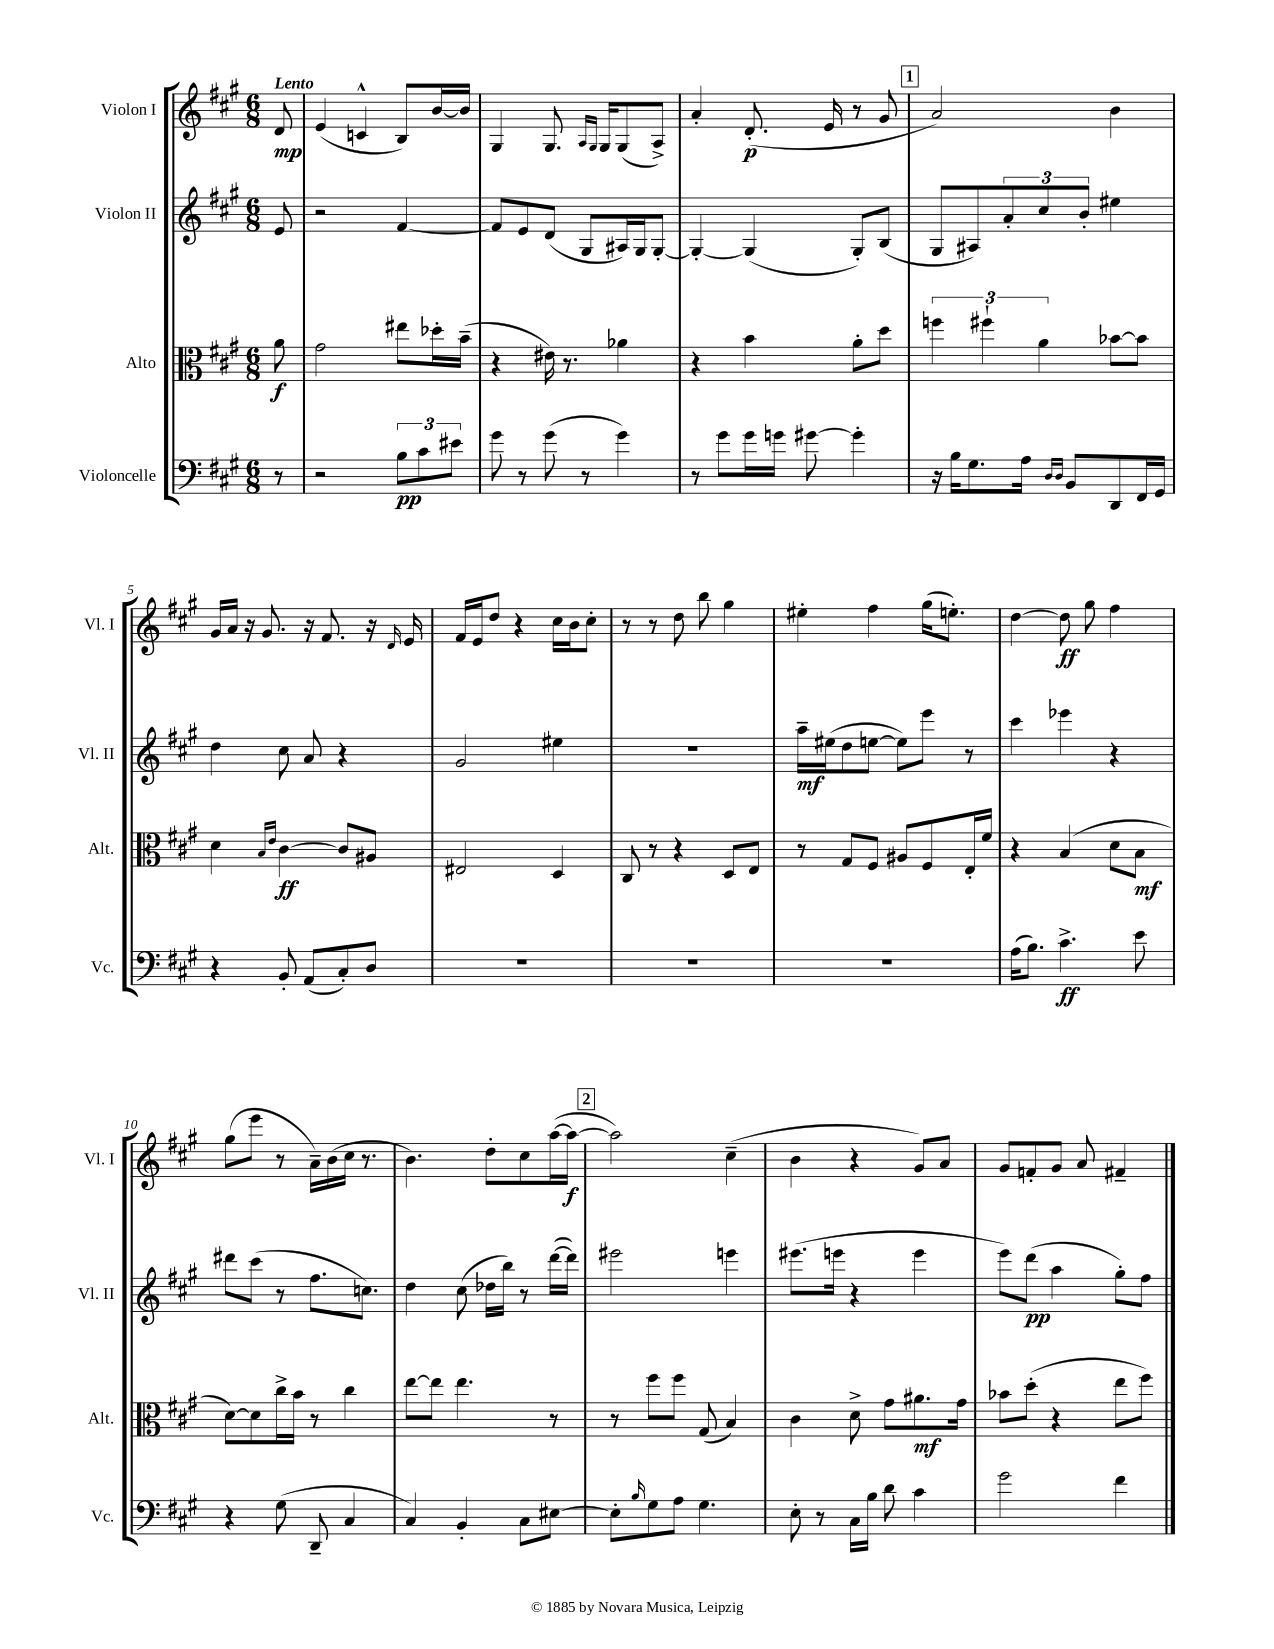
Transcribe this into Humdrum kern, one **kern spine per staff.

**kern	**dynam	**kern	**dynam	**kern	**dynam	**kern	**dynam
*part4	*part4	*part3	*part3	*part2	*part2	*part1	*part1
*staff4	*staff4	*staff3	*staff3	*staff2	*staff2	*staff1	*staff1
*I"Violoncelle	*	*I"Alto	*	*I"Violon II	*	*I"Violon I	*
*I'Vc.	*	*I'Alt.	*	*I'Vl. II	*	*I'Vl. I	*
*clefF4	*	*clefC3	*	*clefG2	*	*clefG2	*
*k[f#c#g#]	*	*k[f#c#g#]	*	*k[f#c#g#]	*	*k[f#c#g#]	*
*M6/8	*	*M6/8	*	*M6/8	*	*M6/8	*
=	=	=	=	=	=	=	=
!	!	!	!	!	!	!LO:TX:a:B:t=Lento	!
8r	.	8a\	f	8e/	.	8d/	mp
=1	=1	=1	=1	=1	=1	=1	=1
2r	.	2g#\	.	2r	.	(4e/	.
.	.	.	.	.	.	4cn^^/	.
12B\L	pp	8ee#X\L	.	[4f#/	.	8B/L)	.
12c#\	.	.	.	.	.	.	.
.	.	16dd-X'\L	.	.	.	[16b/L	.
12e#X\J	.	.	.	.	.	.	.
.	.	(16b~\JJ	.	.	.	16b/JJ]	.
=2	=2	=2	=2	=2	=2	=2	=2
8g#\	.	4r	.	8f#/L]	.	4G#/	.
8r	.	.	.	8e/	.	.	.
(8g#\	.	16e#X\)	.	(8d/J	.	8.G#/	.
.	.	8.r	.	.	.	.	.
8r	.	.	.	8G#/L	.	.	.
.	.	.	.	.	.	16qqA/LL	.
.	.	.	.	.	.	16qqG#/JJ	.
.	.	.	.	.	.	16G#/KL	.
4g#\)	.	4a-X\	.	16A#X/L)	.	(8G#/	.
.	.	.	.	16G#/J	.	.	.
.	.	.	.	[8G#'/J	.	8A^/J)	.
=3	=3	=3	=3	=3	=3	=3	=3
8r	.	4r	.	4G#'/_	.	4a'/	.
8g#\L	.	.	.	.	.	.	.
16g#\L	.	4b\	.	(4G#/]	.	(8.d'/	p
16gn\JJ	.	.	.	.	.	.	.
[8g#X\	.	.	.	.	.	.	.
.	.	.	.	.	.	16e/	.
4g#'\]	.	8a'\L	.	8G#'/L)	.	8r	.
.	.	8dd\J	.	(8B/J	.	8g#/	.
!!LO:REH:place=s1:t=1
=4	=4	=4	=4	=4	=4	=4	=4
16r	.	6ffn\	.	8G#/L	.	2a/)	.
16B\KL	.	.	.	.	.	.	.
8.G#\	.	.	.	8A#X/)	.	.	.
.	.	6ff#X`\	.	.	.	.	.
.	.	.	.	12a'/	.	.	.
16A\Jk	.	.	.	.	.	.	.
.	.	6a\	.	12cc#/	.	.	.
16qqD/LL	.	.	.	.	.	.	.
16qqD/JJ	.	.	.	.	.	.	.
8BB/L	.	.	.	.	.	.	.
.	.	.	.	12b'/J	.	.	.
8DD/	.	[8b-X\L	.	4ee#X\	.	4b\	.
16FF#/L	.	8b-\J]	.	.	.	.	.
16GG#/JJ	.	.	.	.	.	.	.
!!LO:LB:g=z
=5	=5	=5	=5	=5	=5	=5	=5
4r	.	4d\	.	4dd\	.	16g#/LL	.
.	.	.	.	.	.	16a/JJ	.
.	.	.	.	.	.	16r	.
.	.	.	.	.	.	8.g#/	.
.	.	16qqB/LL	.	.	.	.	.
.	.	16qqe/JJ	.	.	.	.	.
8BB'/	.	[4c#\	ff	8cc#\	.	.	.
(8AA/L	.	.	.	8a/	.	16r	.
.	.	.	.	.	.	8.f#/	.
8C#'/)	.	8c#/L]	.	4r	.	.	.
8D/J	.	8A#X/J	.	.	.	16r	.
.	.	.	.	.	.	16qqd/	.
.	.	.	.	.	.	16e/	.
=6	=6	=6	=6	=6	=6	=6	=6
2.r	.	2E#X/	.	2g#/	.	16f#/LL	.
.	.	.	.	.	.	16e/J	.
.	.	.	.	.	.	8dd/J	.
.	.	.	.	.	.	4r	.
.	.	4D/	.	4ee#X\	.	16cc#\LL	.
.	.	.	.	.	.	16b\J	.
.	.	.	.	.	.	8cc#'\J	.
=7	=7	=7	=7	=7	=7	=7	=7
2.r	.	8C#/	.	2.r	.	8r	.
.	.	8r	.	.	.	8r	.
.	.	4r	.	.	.	8dd\	.
.	.	.	.	.	.	8bb\	.
.	.	8D/L	.	.	.	4gg#\	.
.	.	8E/J	.	.	.	.	.
=8	=8	=8	=8	=8	=8	=8	=8
2.r	.	8r	.	16aa~\LL	mf	4ee#X'\	.
.	.	.	.	(16ee#X\J	.	.	.
.	.	8G#/L	.	8dd\	.	.	.
.	.	8F#/J	.	[8een\J	.	4ff#\	.
.	.	8A#X/L	.	8ee\L])	.	.	.
.	.	8F#/	.	8eee\J	.	(16gg#\KL	.
.	.	.	.	.	.	8.een'\J)	.
.	.	16E'/L	.	8r	.	.	.
.	.	16f#/JJ	.	.	.	.	.
=9	=9	=9	=9	=9	=9	=9	=9
(16A\KL	.	4r	.	4ccc#\	.	[4dd\	.
8.B\J)	.	.	.	.	.	.	.
4.c#^\	ff	(4B/	.	4eee-X\	.	8dd\]	ff
.	.	.	.	.	.	8gg#\	.
.	.	8d\L	.	4r	.	4ff#\	.
8e\	.	8B\J	mf	.	.	.	.
!!LO:LB:g=z
=10	=10	=10	=10	=10	=10	=10	=10
4r	.	[8d\L)	.	8ddd#X\L	.	(8gg#\L	.
.	.	8d\]	.	(8ccc#\J	.	8eee\J	.
(8G#\	.	16cc#^\L	.	8r	.	8r	.
.	.	16b\JJ	.	.	.	.	.
8DD~/	.	8r	.	8.ff#\L	.	16a~\LL)	.
.	.	.	.	.	.	(16b\	.
4C#/	.	4cc#\	.	.	.	16cc#\JJ	.
.	.	.	.	8.ccn\J)	.	8.r	.
=11	=11	=11	=11	=11	=11	=11	=11
4C#/)	.	[8ee\L	.	4dd\	.	4.b\)	.
.	.	8ee\J]	.	.	.	.	.
4BB'/	.	4.ee\	.	(8cc#\	.	.	.
.	.	.	.	16dd-X\LL	.	8dd'\L	.
.	.	.	.	16bb\JJ)	.	.	.
8C#\L	.	.	.	8r	.	8cc#\	.
[8E#X\J	.	8r	.	([16ddd\LL	.	([16aa\L	.
.	.	.	.	16ddd\JJ])	.	16aa\JJ_	f
!!LO:REH:place=s1:t=2
=12	=12	=12	=12	=12	=12	=12	=12
8E#'\L]	.	8r	.	2eee#X\	.	2aa\])	.
16qqB/	.	.	.	.	.	.	.
8G#\	.	8ff#\L	.	.	.	.	.
8A\J	.	8ff#\J	.	.	.	.	.
4.G#\	.	(8G#/	.	.	.	.	.
.	.	4B/)	.	4eeen\	.	(4cc#~\	.
=13	=13	=13	=13	=13	=13	=13	=13
8E'\	.	4c#\	.	(8.eee#X\L	.	4b\	.
8r	.	.	.	.	.	.	.
.	.	.	.	16eeen\Jk	.	.	.
16C#\LL	.	8d^\	.	4r	.	4r	.
16B\JJ	.	.	.	.	.	.	.
8d\	.	8g#\L	.	.	.	.	.
4c#\	.	8.a#X\	mf	4eee\	.	8g#/L)	.
.	.	.	.	.	.	8a/J	.
.	.	16g#\Jk	.	.	.	.	.
=14	=14	=14	=14	=14	=14	=14	=14
2g#\	.	8b-X\L	.	8eee\L)	.	8g#/L	.
.	.	(8dd'\J	.	(8ddd\J	pp	8fn'/	.
.	.	4r	.	4aa\	.	8g#/J	.
.	.	.	.	.	.	8a/	.
4f#\	.	8ee\L	.	8gg#'\L)	.	4f#X~/	.
.	.	8ff#\J)	.	8ff#\J	.	.	.
==	==	==	==	==	==	==	==
*-	*-	*-	*-	*-	*-	*-	*-
